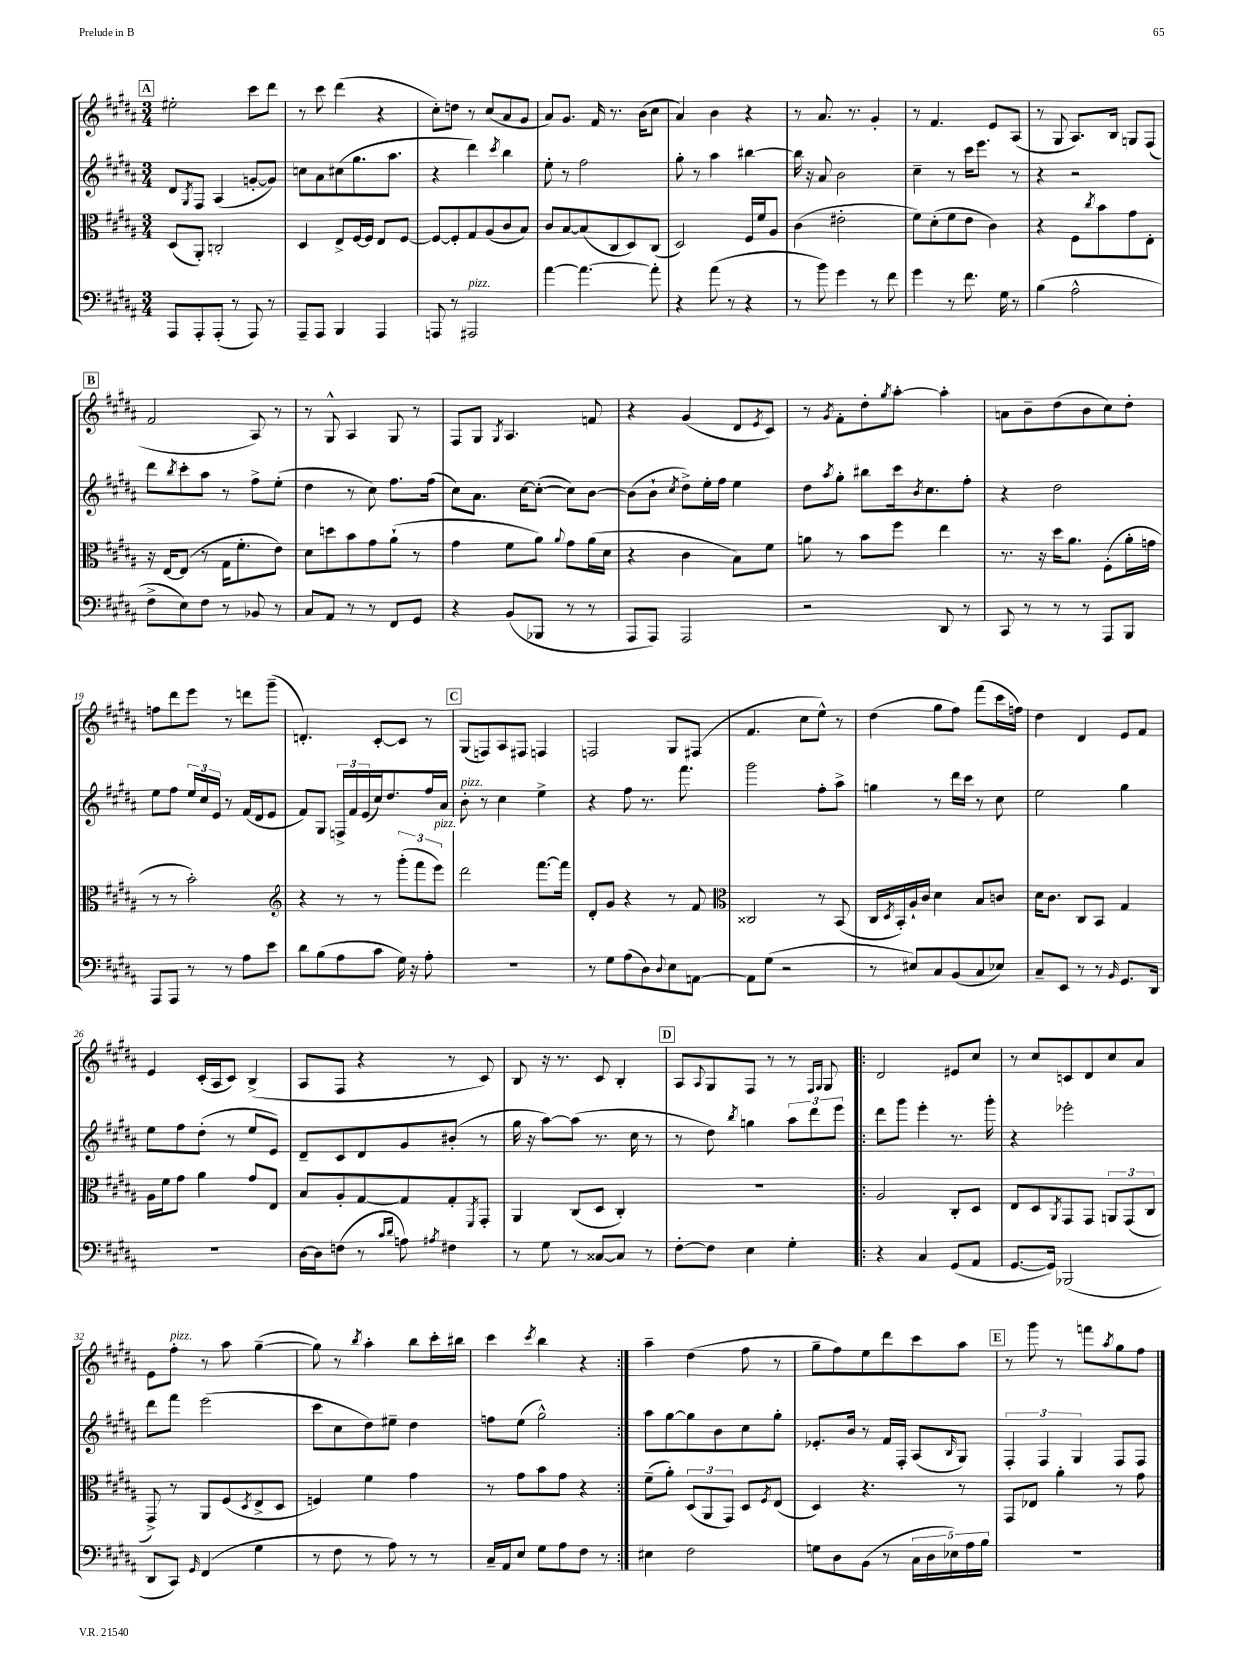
<<
\new StaffGroup <<
\new Staff = "s0" {
    \clef treble \key b \major \numericTimeSignature \time 3/4
    \mark \markup { \box "A" } eis''2-. cis'''8 dis'''8 |
    r8 cis'''8 dis'''4( r4 |
    cis''8-.) d''8 r8 cis''8( ais'8 gis'8 |
    ais'8) gis'8. fis'16 r8. b'16( cis''8 |
    ais'4) b'4 r4 |
    r8 ais'8. r8. gis'4-. |
    r8 fis'4. e'8 ais8( |
    r8 gis8 ais8.) b16 g8 fis8( |
    \mark \markup { \box "B" } fis'2 ais8) r8 |
    r8 gis8-^ ais4 gis8 r8 |
    fis8 gis8 \acciaccatura { gis8 } ais4. f'8 |
    r4 gis'4( dis'8 \acciaccatura { e'8 } cis'8) |
    r8 \acciaccatura { gis'8 } fis'8-. dis''8-. \acciaccatura { gis''8 } ais''8~-. ais''4-. |
    a'8 b'8-- dis''8( b'8 cis''8) dis''8-. |
    f''8 dis'''8 e'''8 r8 d'''8 gis'''8--( |
    d'4.-.) cis'8~-. cis'8 r8 |
    \mark \markup { \box "C" } gis8( f8) ais8 fis8 f4 |
    f2 gis8 fis8( |
    fis'4. cis''8 e''8-^) r8 |
    dis''4( gis''8 fis''8) fis'''8( cis'''16 f''16) |
    dis''4 dis'4 e'8 fis'8 |
    e'4 cis'16-.( ais16 cis'8) b4->( |
    ais8 fis8 r4 r8 cis'8) |
    b8 r16 r8. cis'8 b4-. |
    \mark \markup { \box "D" } ais8 \appoggiatura { ais8 } gis8 fis8 r8 r8 \grace { fis16 gis16 } gis8 |
    \repeat volta 2 { dis'2 eis'8 cis''8 |
    r8 cis''8 c'8 dis'8 cis''8 ais'8 |
    e'8 fis''8-.^\markup { \italic "pizz." } r8 ais''8 gis''4~--( |
    gis''8) r8 \acciaccatura { b''8 } ais''4-. b''8 cis'''16-. bis''16 |
    cis'''4 \acciaccatura { cis'''8 } b''4 r4 | }
    ais''4-- dis''4( fis''8 r8 |
    gis''8-- fis''8) e''8 dis'''8 cis'''8 ais''8 |
    \mark \markup { \box "E" } r8 gis'''8 r8 f'''8 \acciaccatura { ais''8 } gis''8 fis''8 \bar "|." |
}
\new Staff = "s1" {
    \clef treble \key b \major \numericTimeSignature \time 3/4
    \mark \markup { \box "A" } dis'8 \acciaccatura { gis8 } fis8 ais4( g'8~-. g'8) |
    c''8 ais'8 cis''8( gis''8. ais''8. |
    r4 dis'''4) \acciaccatura { cis'''8 } b''4 |
    e''8-. r8 fis''2 |
    gis''8-. r8 ais''4 bis''4~ |
    bis''16 r16 ais'8 b'2 |
    cis''4-- r8 cis'''16 e'''8. r8 |
    r4 r2 |
    \mark \markup { \box "B" } dis'''8 \acciaccatura { b''8 } cis'''8-. ais''8 r8 fis''8-> e''8-.( |
    dis''4 r8 cis''8) fis''8. fis''16( |
    cis''8) ais'8. cis''16~ cis''8~-.( cis''8) b'8~ |
    b'8( b'8-! \acciaccatura { cis''8 } dis''8->) e''16-. fis''16 e''4 |
    dis''8 \acciaccatura { ais''8 } gis''8-. bis''8 cis'''16 \acciaccatura { b'8 } cis''8. fis''8-. |
    r4 dis''2 |
    e''8 fis''8 \tuplet 3/2 { e''16 cis''16 e'16 } r8 fis'16( dis'16 e'8 |
    fis'8) gis8 \tuplet 3/2 { f16-> fis'16 e'16( } cis''16) dis''8. fis''16 ais'16 |
    \mark \markup { \box "C" } b'8-.^\markup { \italic "pizz." } r8 cis''4 e''4-> |
    r4 fis''8 r8. fis'''8. |
    gis'''2 fis''8-. ais''8-> |
    g''4 r8 dis'''16 cis'''16 r8 cis''8 |
    e''2 gis''4 |
    e''8 fis''8 dis''8-.( r8 e''8 e'8) |
    dis'8-- cis'8 dis'8 gis'8 bis'8-.( r8 |
    gis''16 r16 ais''8~) ais''8( r8. cis''16 r8 |
    \mark \markup { \box "D" } r8 dis''8) \acciaccatura { b''8 } g''4 \tuplet 3/2 { ais''8 dis'''8 e'''8 } |
    \repeat volta 2 { dis'''8 gis'''8 e'''4-. r8. gis'''16-. |
    r4 ees'''2-. |
    dis'''8 fis'''8 e'''2( |
    cis'''8 cis''8 dis''8) eis''8-- dis''4 |
    f''8 e''8( gis''2-^) | }
    ais''8 gis''8~ gis''8 b'8 cis''8 gis''8-. |
    ees'8.-. b'16 r8 fis'16 fis16-. ais8( \grace { b16 } gis8) |
    \mark \markup { \box "E" } \tuplet 3/2 { fis4-. fis4 gis4 } fis8 fis8 \bar "|." |
}
\new Staff = "s2" {
    \clef alto \key b \major \numericTimeSignature \time 3/4
    \mark \markup { \box "A" } dis8( ais,8-.) c2-. |
    dis4 e8-> fis16~ fis16 e8 fis8~ |
    fis8~ fis8-. gis8 ais8( cis'8 b8) |
    cis'8 b8~ b8( cis8 dis8) cis8( |
    dis2) fis16 fis'16 ais8 |
    cis'4( eis'2-. |
    fis'8) dis'8-.( fis'8 e'8 cis'4) |
    r4 fis8 \acciaccatura { cis''8 } b'8 gis'8 e8-. |
    \mark \markup { \box "B" } r16 e16~ e8( r8 gis16 fis'8.-. e'8) |
    dis'8 d''8 b'8 gis'8 ais'8-!( r8 |
    gis'4 fis'8 ais'8) \appoggiatura { ais'8 } gis'8 ais'16( dis'16 |
    r4 cis'4 b8) fis'8 |
    a'8 r8 b'8 fis''8 e''4 |
    r8. r16 dis''16 ais'8. fis8-.( ais'16-. g'16 |
    r8 r8 b'2-.) |
    \clef treble r4 r8 r8 \tuplet 3/2 { gis'''8-.( fis'''8 e'''8^\markup { \italic "pizz." }) } |
    \mark \markup { \box "C" } dis'''2 fis'''8.~ fis'''16 |
    dis'8-. gis'8 r4 r8 fis'8 |
    \clef alto cisis2 r8 b,8( |
    cis16 \acciaccatura { dis8 } b,16-.) ais16-! cis'16 dis'4 b8 c'8 |
    dis'16 cis'8. cis8 b,8 gis4 |
    ais16 fis'16 gis'8 ais'4 gis'8 e8 |
    b8 ais8-. gis8~ gis8 gis8-. \acciaccatura { fis,8 } gis,8-. |
    ais,4 cis8( dis8 cis4-.) |
    \mark \markup { \box "D" } R2. |
    \repeat volta 2 { ais2 cis8-. dis8 |
    e8 dis8 \acciaccatura { ais,8 } gis,8 gis,8 \tuplet 3/2 { a,8 gis,8( cis8 } |
    gis,8->) r8 ais,8 fis8( \acciaccatura { dis8 } e8-> dis8 |
    f4) fis'4 gis'4 |
    r8 gis'8 b'8 gis'8 r4 | }
    fis'8--( ais'8-.) \tuplet 3/2 { dis8( ais,8 gis,8) } dis8 \acciaccatura { fis8 } e8( |
    dis4) r4. r8 |
    \mark \markup { \box "E" } gis,8 ees8 ais'4-. r8 gis'8 \bar "|." |
}
\new Staff = "s3" {
    \clef bass \key b \major \numericTimeSignature \time 3/4
    \mark \markup { \box "A" } ais,,8 ais,,8-. ais,,8-.( r8 ais,,8) r8 |
    ais,,8-- ais,,8 b,,4 ais,,4 |
    a,,8 r8 ais,,2^\markup { \italic "pizz." } |
    ais'4~ ais'4.~ ais'8-. |
    r4 ais'8( r8 r4 |
    r8 b'8) gis'4 r8 fis'8 |
    gis'4 r8 fis'8. gis16 r8 |
    b4( ais2-^ |
    \mark \markup { \box "B" } fis8-> e8) fis8 r8 bes,8 r8 |
    cis8 ais,8 r8 r8 fis,8 gis,8 |
    r4 b,8( bes,,8 r8 r8 |
    ais,,8 ais,,8) ais,,2 |
    r2 dis,8 r8 |
    cis,8 r8 r8 r8 ais,,8 b,,8 |
    ais,,8 ais,,8 r8 r8 ais8 e'8 |
    dis'8 b8( ais8 cis'8 gis16) r16 ais8-. |
    \mark \markup { \box "C" } R2. |
    r8 gis8 ais8( dis8) \appoggiatura { dis8 } e8 a,8~ |
    a,8 gis8( r2 |
    r8 eis8) cis8 b,8( cis8 ees8) |
    cis8-- e,8 r8 r8 \grace { b,16 } gis,8. dis,16 |
    R2. |
    dis16~ dis16 f8( r8 \grace { cis'16 dis'16 } a8) \acciaccatura { ais8 } fis4 |
    r8 gis8 r8 cisis8~ cisis8 r8 |
    \mark \markup { \box "D" } fis8~-. fis8 e4 gis4-. |
    \repeat volta 2 { r4 cis4 gis,8( ais,8 |
    gis,8.~ gis,16) bes,,2( |
    dis,8 cis,8) \grace { gis,16 } fis,4( gis4 |
    r8 fis8 r8 ais8) r8 r8 |
    cis16-- ais,16 e8 gis8 ais8 fis8 r8 | }
    eis4 fis2 |
    g8 dis8 b,8( r8 \tuplet 5/4 { cis16 dis16 ees16) ais16 b16 } |
    \mark \markup { \box "E" } R2. \bar "|." |
}
>>
>>
\layout { \context { \Score currentBarNumber = #5 } }
